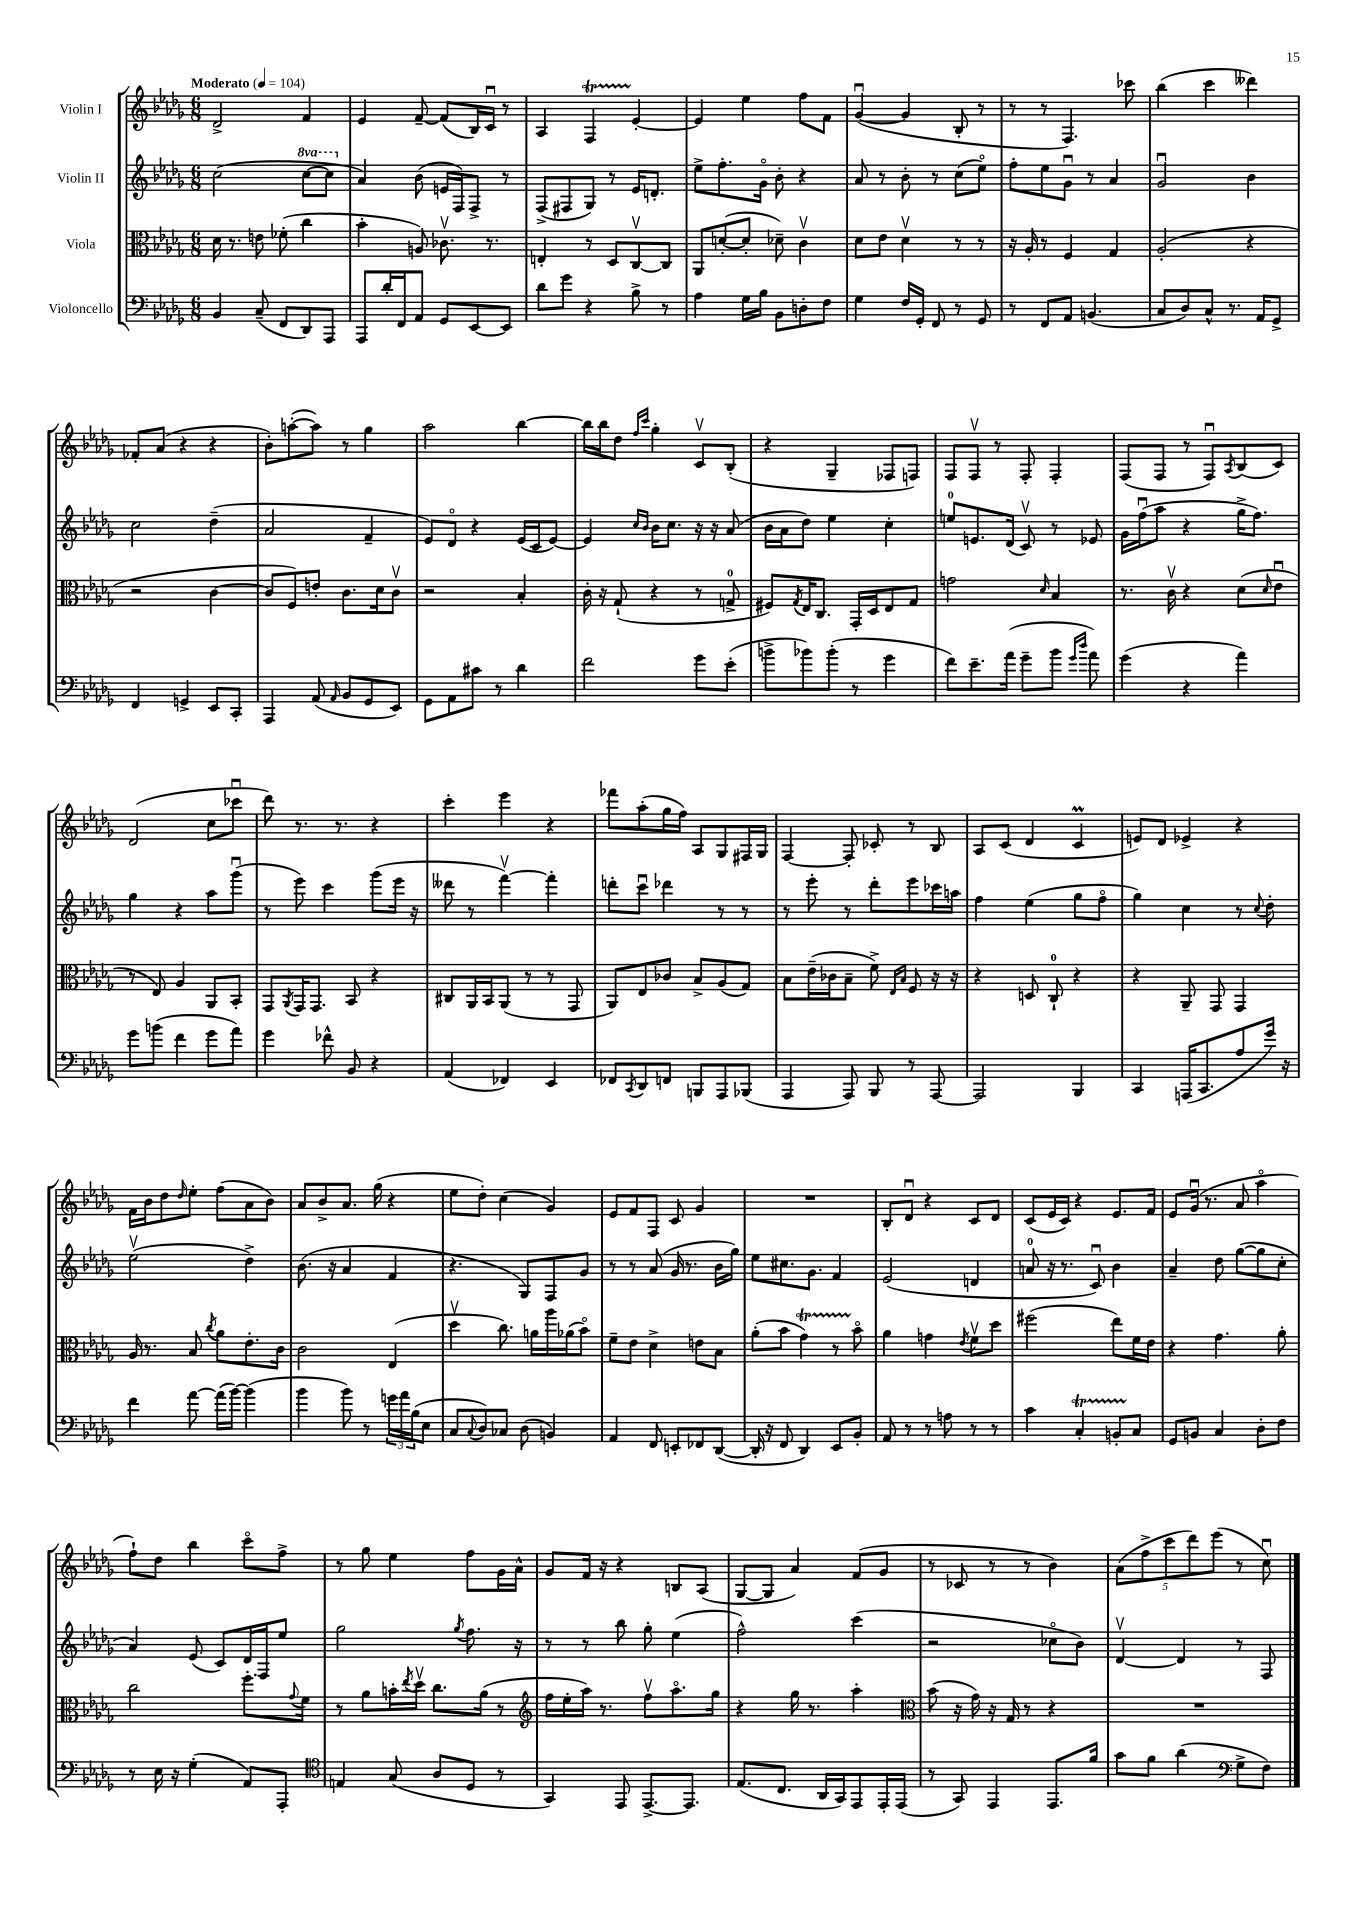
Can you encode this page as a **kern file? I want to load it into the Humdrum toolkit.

**kern	**kern	**kern	**kern
*staff4	*staff3	*staff2	*staff1
*clefF4	*clefC3	*clefG2	*clefG2
*k[b-e-a-d-g-]	*k[b-e-a-d-g-]	*k[b-e-a-d-g-]	*k[b-e-a-d-g-]
*M6/8	*M6/8	*M6/8	*M6/8
*MM104	*MM104	*MM104	*MM104
4BB-	16d-	(2cc	2d-^
.	8.r	.	.
(8C~	8e	.	.
8FF	(8f-'	.	.
8DD-)	4cc	[8ccc	4f
8AAA-	.	8ccc]	.
=	=	=	=
8AAA-	4b-'	4a-)	4e-
16d-'	.	.	.
16FF	.	.	.
8AA-	8A)	(8b-	[8f~
8GG-	8.c-v	16e	(8f]
.	.	16F)	.
[8EE-	.	8F^	16B-)
.	8.r	.	16cu
8EE-]	.	8r	8r
=	=	=	=
8d-	4E'	(8F^	4A-
8g-	.	8F#	.
4r	8r	8G-)	4F
.	8D-	8r	.
8B-^	[8Cv	16e-	[4e-'
.	.	8.d'	.
8r	8C]	.	.
=	=	=	=
4A-	8AA-	8ee-^	4e-]
.	([8d'	8.ff'	.
16G-	8d']	.	4ee-
16B-	.	16g-o	.
8BB-	8d-~)	8b-'	.
8D'	4cv	4r	8ff
8F	.	.	8f
=	=	=	=
4G-	8d-	8a-	([4g-u
.	8e-	8r	.
16F	4d-v	8b-'	4g-]
16GG-'	.	.	.
8FF	.	8r	.
8r	8r	(8cc	8B-'
8GG-	8r	8ee-o)	8r
=	=	=	=
8r	16r	8ff'	8r
.	16A-'	.	.
8FF	8r	8ee-	8r
8AA-	4F	8g-u	4.F)
(4.BB	.	8r	.
.	4G-	4a-	.
.	.	.	8ccc-
=	=	=	=
8C	(2A-'	2g-u	(4bb-
8D-)	.	.	.
8C^^	.	.	4ccc
8.r	.	.	.
.	4r	4b-	4ddd--)
16AA-	.	.	.
8GG-^	.	.	.
=	=	=	=
4FF	2r	2cc	8f-'
.	.	.	(8a-
4GG^	.	.	4r
8EE-	[4c	(4dd-~	4r
8CC'	.	.	.
=	=	=	=
4AAA-	8c]	2a-	8b-')
.	8F)	.	([8aa'
(8AA-	8e'	.	8aa])
16qqAA-	.	.	.
8BB-	8.c	.	8r
8GG-	.	4f~	4gg-
.	16d-	.	.
8EE-)	8cv	.	.
=	=	=	=
8GG-	2r	8e-)	2aa-
8AA-	.	8d-o	.
8c#	.	4r	.
8r	.	.	.
4d-	4B-'	(16e-	[4bb-
.	.	16c	.
.	.	[8e-)	.
=	=	=	=
2f	16c'	4e-]	16bb-]
.	16r	.	16bb-
.	(8G-`	.	8dd-
.	.	16qqcc	16qqff
.	.	16qqb-	16qqccc
.	4r	16b-	4gg-'
.	.	8.cc	.
8g-	8r	16r	8cv
.	.	16r	.
(8e-'	8G^	(8a-	(8B-'
=	=	=	=
8b^	8F#)	16b-	4r
.	.	16a-	.
.	8qG-	.	.
8b-)	16E-	8dd-)	.
.	8.C	.	.
(8b-'	.	4ee-	4G-~
8r	16GG-'	.	.
.	16D-	.	.
4g-	8E-	4cc'	8F-
.	8G-	.	8F)
=	=	=	=
8f)	2g	8ee	8F
8.e-~	.	8.e	8Fv
.	.	.	8r
(16a-	.	(16d-	.
8g-~	.	8cv)	8F'
.	16qqd-	.	.
8b-	4B-	8r	4F'
16qqg-	.	.	.
16qqdd-	.	.	.
8a-)	.	8e-	.
=	=	=	=
(4g-	8.r	16g-	(8F
.	.	(16ffu	.
.	.	8aa-	8F
.	16cv	.	.
4r	4r	4r	8r
.	.	.	8Fu)
.	.	.	8qA-
4a-)	(8d-	16gg-^	(8B-
.	.	8.ff)	.
.	16qqd-	.	.
.	8e-u	.	8c)
=	=	=	=
8g-	8r	4gg-	(2d-
(8b	8E-)	.	.
4f	4A-	4r	.
8g-	8AA-	8aa-	8cc
8a-)	8BB-'	(8ggg-u	8ccc-u
=	=	=	=
4g-	8GG-	8r	8ddd-)
.	8qAA-	.	.
.	16GG-	8eee-)	8.r
.	8.GG-	.	.
8f-^^	.	4ccc	.
.	.	.	8.r
8BB-	8BB-	.	.
4r	4r	(8ggg-	4r
.	.	16eee-	.
.	.	16r	.
=	=	=	=
(4AA-	8C#	8ddd--	4ccc'
.	16AA-	8r	.
.	16BB-	.	.
4FF-)	(8AA-	[4fffv)	4eee-
.	8r	.	.
4EE-	8r	4fff']	4r
.	8GG-	.	.
=	=	=	=
8FF-	8AA-)	8ddd'	8fff-
8qCC	.	.	.
8DD-	8E-	8cccu	(8aa-'
8FF	8c-	4ddd-	16gg-
.	.	.	16ff)
8BBB	8B-^	.	8A-
8AAA-	(8A-	8r	8G-
(8BBB-	8G-)	8r	16F#
.	.	.	16G-
=	=	=	=
4AAA-	8B-	8r	[4F
.	(16e-~	8eee-'	.
.	16c-	.	.
8AAA-)	8B-~	8r	8F']
8BBB-	8f^)	8ddd-'	8c-'
.	16qqE-	.	.
.	16qqB-	.	.
8r	8F	8eee-	8r
[8AAA-	16r	16ccc-	8B-
.	16r	16aa	.
=	=	=	=
2AAA-]	4r	4ff	8A-
.	.	.	(8c
.	8D	(4ee-	4d-
.	8C`	.	.
4BBB-	4r	8gg-	4c
.	.	8ffo	.
=	=	=	=
4CC	4r	4gg-)	8e)
.	.	.	8d-
(16AAA	8AA-~	4cc	4e-^
8.CC	.	.	.
.	8GG-	.	.
8A-	4GG-	8r	4r
.	.	8qqcc	.
16g-)	.	8dd-'	.
16r	.	.	.
=	=	=	=
4f	16A-	(2ee-v	16f
.	8.r	.	16b-
.	.	.	8dd-
.	.	.	16qqdd-
[8a-	8B-	.	8ee-'
.	8qcc	.	.
(16a-]	8a-	.	(8ff
[16b-)	.	.	.
(4b-]	8.e-'	4dd-^)	8a-
.	.	.	8b-)
.	16c	.	.
=	=	=	=
4b-	2c	(8.b-	8a-
.	.	.	8b-^
.	.	16r	.
8b-)	.	4a-	8.a-
8r	.	.	.
.	.	.	(16gg-
24g	(4E-	4f	4r
24a-	.	.	.
(24B-	.	.	.
8E-	.	.	.
=	=	=	=
8C	4dd-v	4.r	8ee-
8qqC	.	.	.
8D-)	.	.	8dd-')
8C-	8.cc)	.	(4cc
(8D-	.	8G-)	.
.	16a	.	.
4BB)	16aa-	8F	4g-)
.	(16a-	.	.
.	8b-o)	8g-	.
=	=	=	=
4AA-	8f~	8r	8e-
.	8e-	8r	8f
8FF	4d-^	(8a-	8F
8EE'	.	16g-	8c
.	.	8.r	.
8FF-	8e	.	4g-
([8DD-	8B-	16b-	.
.	.	16gg-)	.
=	=	=	=
16DD-']	(8a-'	8ee-	2.r
16r	.	.	.
8FF	8b-	8.cc#	.
4DD-)	4g-)	.	.
.	.	8.g-	.
8EE-	8r	4f	.
8BB-'	8b-o	.	.
=	=	=	=
8AA-	4a-	(2e-	8B-'
8r	.	.	8d-u
8r	4g	.	4r
8A	.	.	.
.	8qe-	.	.
8r	8fv	4d	8c
8r	8dd-	.	8d-
=	=	=	=
4c	(2ff#	8a	(8c
.	.	16r	16e-
.	.	8.r	16c)
4C'	.	.	4r
.	.	8cu)	.
8BB'	8ee-)	4b-	8.e-
8C	16f	.	.
.	16e-	.	16f
=	=	=	=
8GG-	4r	4a-~	8e-
8BB	.	.	(16g-u
.	.	.	8.r
4C	4.g-	8dd-	.
.	.	([8gg-	8a-
8D-'	.	8gg-]	4aa-o
8F	8a-'	8cc'	.
=	=	=	=
8r	2cc	4a-)	8ff`)
16E-	.	.	8dd-
16r	.	.	.
(4G-'	.	(8e-	4bb-
.	.	8c)	.
8AA-)	8.ff'	16d-	8ccco
.	.	16F	.
8AAA-'	.	8ee-	8ff^
.	8qqg-	.	.
.	16f	.	.
=	=	=	=
*clefC4	*	*	*
4E	8r	2gg-	8r
.	8a-	.	8gg-
(8G-	16b'	.	4ee-
.	8qee-	.	.
.	16dd-v	.	.
8A-	8.cc	.	.
.	.	8qgg-	.
8D-	.	8.ff	8ff
.	(16a-	.	.
8r	8r	.	16g-
.	.	16r	16a-^^
=	=	=	=
*	*clefG2	*	*
4GG-)	16ff	8r	8g-
.	16ee-'	.	.
.	16aa-)	8r	16f
.	8.r	.	16r
8EE-	.	8bb-	4r
[8.EE-^	8ffv	8gg-'	.
.	8.aa-o	(4ee-	8B
8.EE-]	.	.	.
.	.	.	(8A-
.	16gg-	.	.
=	=	=	=
(8.E-	4r	2ff^^)	[8G-
.	.	.	8G-]
8.C	.	.	.
.	16gg-	.	4a-)
.	8.r	.	.
16AA-	.	.	.
16GG-)	.	.	.
8EE-	4aa-'	(4ccc	(8f
16EE-'	.	.	8g-
(16EE-	.	.	.
=	=	=	=
*	*clefC3	*	*
8r	(8b-	2r	8r
8GG-)	16r	.	8c-
.	16g-)	.	.
4EE-	16r	.	8r
.	16G-	.	.
.	8r	.	8r
8.EE-	4r	8cc-o	4b-)
.	.	8b-)	.
16f	.	.	.
=	=	=	=
8g-	2.r	[4d-v	(10a-
.	.	.	10ff^
8f	.	.	.
.	.	.	10ccc
(4a-	.	4d-]	.
.	.	.	10ddd-)
.	.	.	(10eee-
*clefF4	*	*	*
8G-^	.	8r	8r
8F)	.	8F	8ccu)
==	==	==	==
*-	*-	*-	*-
